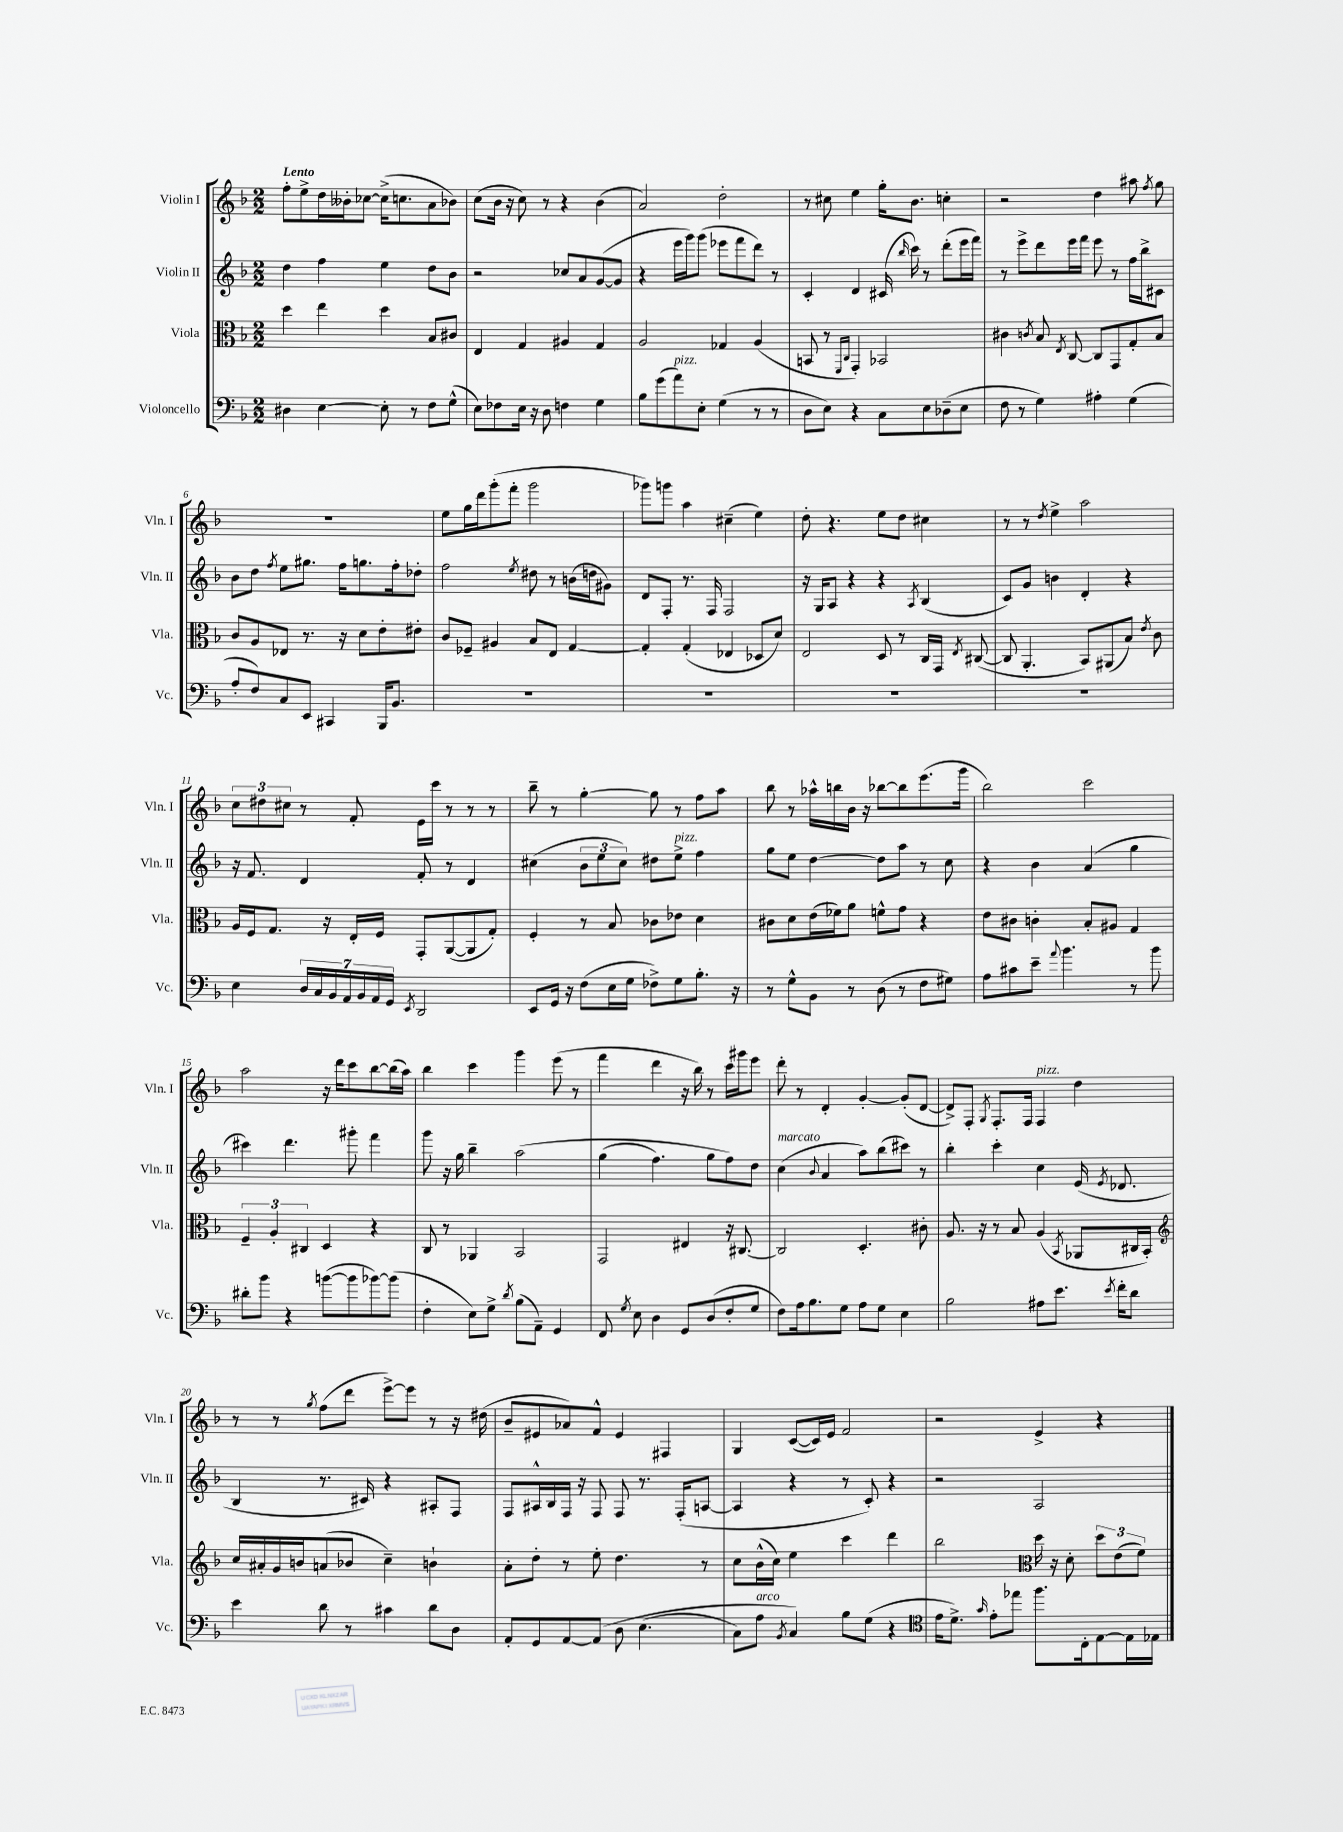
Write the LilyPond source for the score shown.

<<
\new StaffGroup <<
\new Staff = "s0" \with { instrumentName = "Violin I" shortInstrumentName = "Vln. I" } {
    \clef treble \key f \major \numericTimeSignature \time 2/2 \tempo "Lento"
    \autoBeamOff f''8[-. e''8-> d''16 beses'16-. ces''8]~ ces''16[->( c''8. a'8 bes'8]) |
    c''8[( bes'16] r16 c''8) r8 r4 bes'4( |
    a'2) d''2-. |
    r8 cis''8 e''4 g''16[-. bes'8.] c''4-. |
    r2 d''4 ais''8 \acciaccatura { f''8 } g''8 |
    R1 |
    e''8[ g''16 d'''16 g'''8-.( f'''8]-. g'''2 |
    ges'''8[) g'''8] a''4 cis''4--( e''4) |
    d''8-. r4. e''8[ d''8] cis''4 |
    r8 r8 \acciaccatura { d''8 } e''4-> a''2 |
    \tuplet 3/2 { c''8[ dis''8 cis''8] } r8 f'8-. e'16[ c'''16] r8 r8 r8 |
    bes''8-- r8 g''4~-. g''8 r8 f''8[ a''8] |
    bes''8 r8 aes''16[-^ b''16 bes'16] r16 bes''8[~ bes''8 e'''8.( g'''16] |
    bes''2) c'''2 |
    a''2 r16 d'''16[ c'''8 bes''8~ bes''16( a''16]) |
    bes''4 c'''4 g'''4 e'''8( r8 |
    f'''4 d'''4 r16 bes''16) r8 c'''16[ gis'''16 e'''8] |
    d'''8-. r8 d'4-. g'4~-. g'8[-.( d'8]~ |
    d'8[->) f8]-. \acciaccatura { g8 } f8.[-. f16] f4^\markup { \italic "pizz." } d''4 |
    r8 r8 \acciaccatura { g''8 } f''8[( d'''8] e'''8[~->) e'''8] r8 r16 dis''16( |
    bes'8[-- eis'8 aes'8) f'8]-^ eis'4 fis4 |
    g4 c'8[~( c'16) e'16] f'2 |
    r2 e'4-> r4 \bar "|." |
}
\new Staff = "s1" \with { instrumentName = "Violin II" shortInstrumentName = "Vln. II" } {
    \clef treble \key f \major \numericTimeSignature \time 2/2
    \autoBeamOff d''4 f''4 e''4 d''8[ bes'8] |
    r2 ces''8[ a'8 g'8~( g'8] |
    r4 e'''16[ g'''16) g'''8]( ees'''8[ f'''8 d'''8]) r8 |
    c'4-. d'4 cis'16( \grace { bes''16 } c'''16) r8 d'''8[-.( e'''16 f'''16]) |
    r8 e'''8[-> d'''8 e'''16 f'''16] e'''8 r8 f''16[ bes''16-> cis'8] |
    bes'8[ d''8] \acciaccatura { f''8 } e''8[ gis''8.] f''16[ g''8. f''16-. des''8]-. |
    f''2 \acciaccatura { e''8 } dis''8 r8 b'16[( d''16 gis'8]) |
    d'8[ f8]-. r8. f16 f2 |
    r16 g16[ a8] r4 r4 \acciaccatura { a8 } bes4( |
    c'8[) g'8] b'4 d'4-. r4 |
    r16 f'8. d'4 f'8-. r8 d'4 |
    cis''4( \tuplet 3/2 { bes'8[ e''8 cis''8]) } dis''8[ e''8]->^\markup { \italic "pizz." } f''4 |
    g''8[ e''8] d''4~ d''8[ a''8] r8 c''8 |
    r4 bes'4 a'4( g''4 |
    cis'''4) d'''4. gis'''8-. f'''4 |
    g'''8 r16 g''16 bes''4-- a''2\( |
    g''4( f''4.) g''8[ f''8\) d''8] |
    c''4^\markup { \italic "marcato" }( \appoggiatura { bes'8 } a'4 a''8[) bes''8( cis'''8]) r8 |
    bes''4-. c'''4-. c''4 e'16( \acciaccatura { e'8 } des'8. |
    bes4 r8. cis'16) r4 ais8[-. f8] |
    f8[ ais16-^ bes16 f16] r16 f8 f8 r8. f16[-.( a8]~ |
    a4 r4 r8 c'8-.) r4 |
    r2 a2 \bar "|." |
}
\new Staff = "s2" \with { instrumentName = "Viola" shortInstrumentName = "Vla." } {
    \clef alto \key f \major \numericTimeSignature \time 2/2
    \autoBeamOff d''4 e''4 d''4 bes8[ cis'8] |
    e4 g4 ais4 g4 |
    a2 ges4 a4( |
    b,8 r8 \grace { f,16[ c16] } g,4-.) bes,2 |
    cis'4 \acciaccatura { c'8 } bes8 \acciaccatura { e8 } c8~ c8[ g,8 g8-. bes8] |
    c'8[ a8 ees8] r8. r16 d'8[ e'8-. eis'8]-. |
    c'8[ fes8]-- ais4 bes8[ e8] g4~ |
    g4-. g4-.( ees4 des8[ d'8]) |
    e2 d8 r8 c16[ g,16] \acciaccatura { e8 } cis8~( |
    cis8 a,4.-. bes,8[) ais,8( bes8]) \acciaccatura { e'8 } c'8 |
    a16[ f16 g8.] r16 e16[-. f16] g,8[-. a,8~( a,8 g8]-.) |
    f4-. r8 bes8 ces'8[ ees'8] d'4 |
    cis'8[ d'8 e'16( fes'16) a'8] f'8[-^ g'8] r4 |
    e'8[ cis'8] c'4-. bes8[-. ais8] g4 |
    \tuplet 3/2 { f4-- a4-. cis4 } d4 r4 |
    c8 r8 aes,4 bes,2 |
    g,2 eis4 r16 cis8.~ |
    cis2 d4.-. cis'8-. |
    a8. r16 r8 bes8 a4( \acciaccatura { bes,8 } aes,8[ cis16 bes,16]-.) |
    \clef treble c''16[ ais'16-. g'16 b'16 a'8( bes'8] c''4--) b'4-! |
    a'8[-. d''8]-. r8 e''8-. d''4. r8 |
    c''8[ bes'16-^( c''16]) e''4 c'''4 d'''4 |
    bes''2 \clef alto d''16 r16 d'8-. \tuplet 3/2 { d''8[ e'8( f'8]) } \bar "|." |
}
\new Staff = "s3" \with { instrumentName = "Violoncello" shortInstrumentName = "Vc." } {
    \clef bass \key f \major \numericTimeSignature \time 2/2
    \autoBeamOff dis4 e4~ e8-. r8 f8[ g8]-^( |
    e8[) fes8 e16] r16 d8 f4 g4 |
    bes8[ g'8( a'8^\markup { \italic "pizz." }) e8]-. g4( r8 r8 |
    d8[ e8]) r4 c8[ e8 des8--( e8] |
    f8 r8 g4) ais4-. g4( |
    a8[-. f8) c8 e,8] cis,4 bes,,16[ bes,8.] |
    R1 |
    R1 |
    R1 |
    R1 |
    e4 \tuplet 7/4 { d16[ c16 bes,16 a,16 bes,16 a,16 g,16] } \acciaccatura { e,8 } d,2 |
    e,8[ g,16] r16 f8[( e16 g16] fes8[->) g8 bes8.]-. r16 |
    r8 g8[-^ bes,8] r8 d8( r8 f8[ gis8]) |
    a8[ cis'8 e'8]-- \appoggiatura { a'8 } bes'4. r8 bes'8 |
    dis'8[-. bes'8] r4 b'8[~( b'8 bes'8~) bes'8]( |
    f4-. e8[) g8]-> \acciaccatura { d'8 } bes8[( a,8]--) g,4 |
    f,8 \acciaccatura { g8 } e8 d4 g,8[ d8( f8-. g8] |
    f8[) a16 bes8. g8] a8[ g8] e4 |
    bes2 ais8[ e'8.] \acciaccatura { e'8 } f'16[-. d'8] |
    e'4 d'8 r8 cis'4 d'8[ d8] |
    a,8[-. g,8 a,8~ a,8]\( d8 e4.( |
    c8[) a8]^\markup { \italic "arco" } \acciaccatura { bes,8 } c4\) bes8[ g8]( r4 |
    \clef tenor e'16[ d'8.]->) \grace { g'16 } e'8[-. ees''8] f''8.[ c16-. e8~ e16 ees16] \bar "|." |
}
>>
>>
